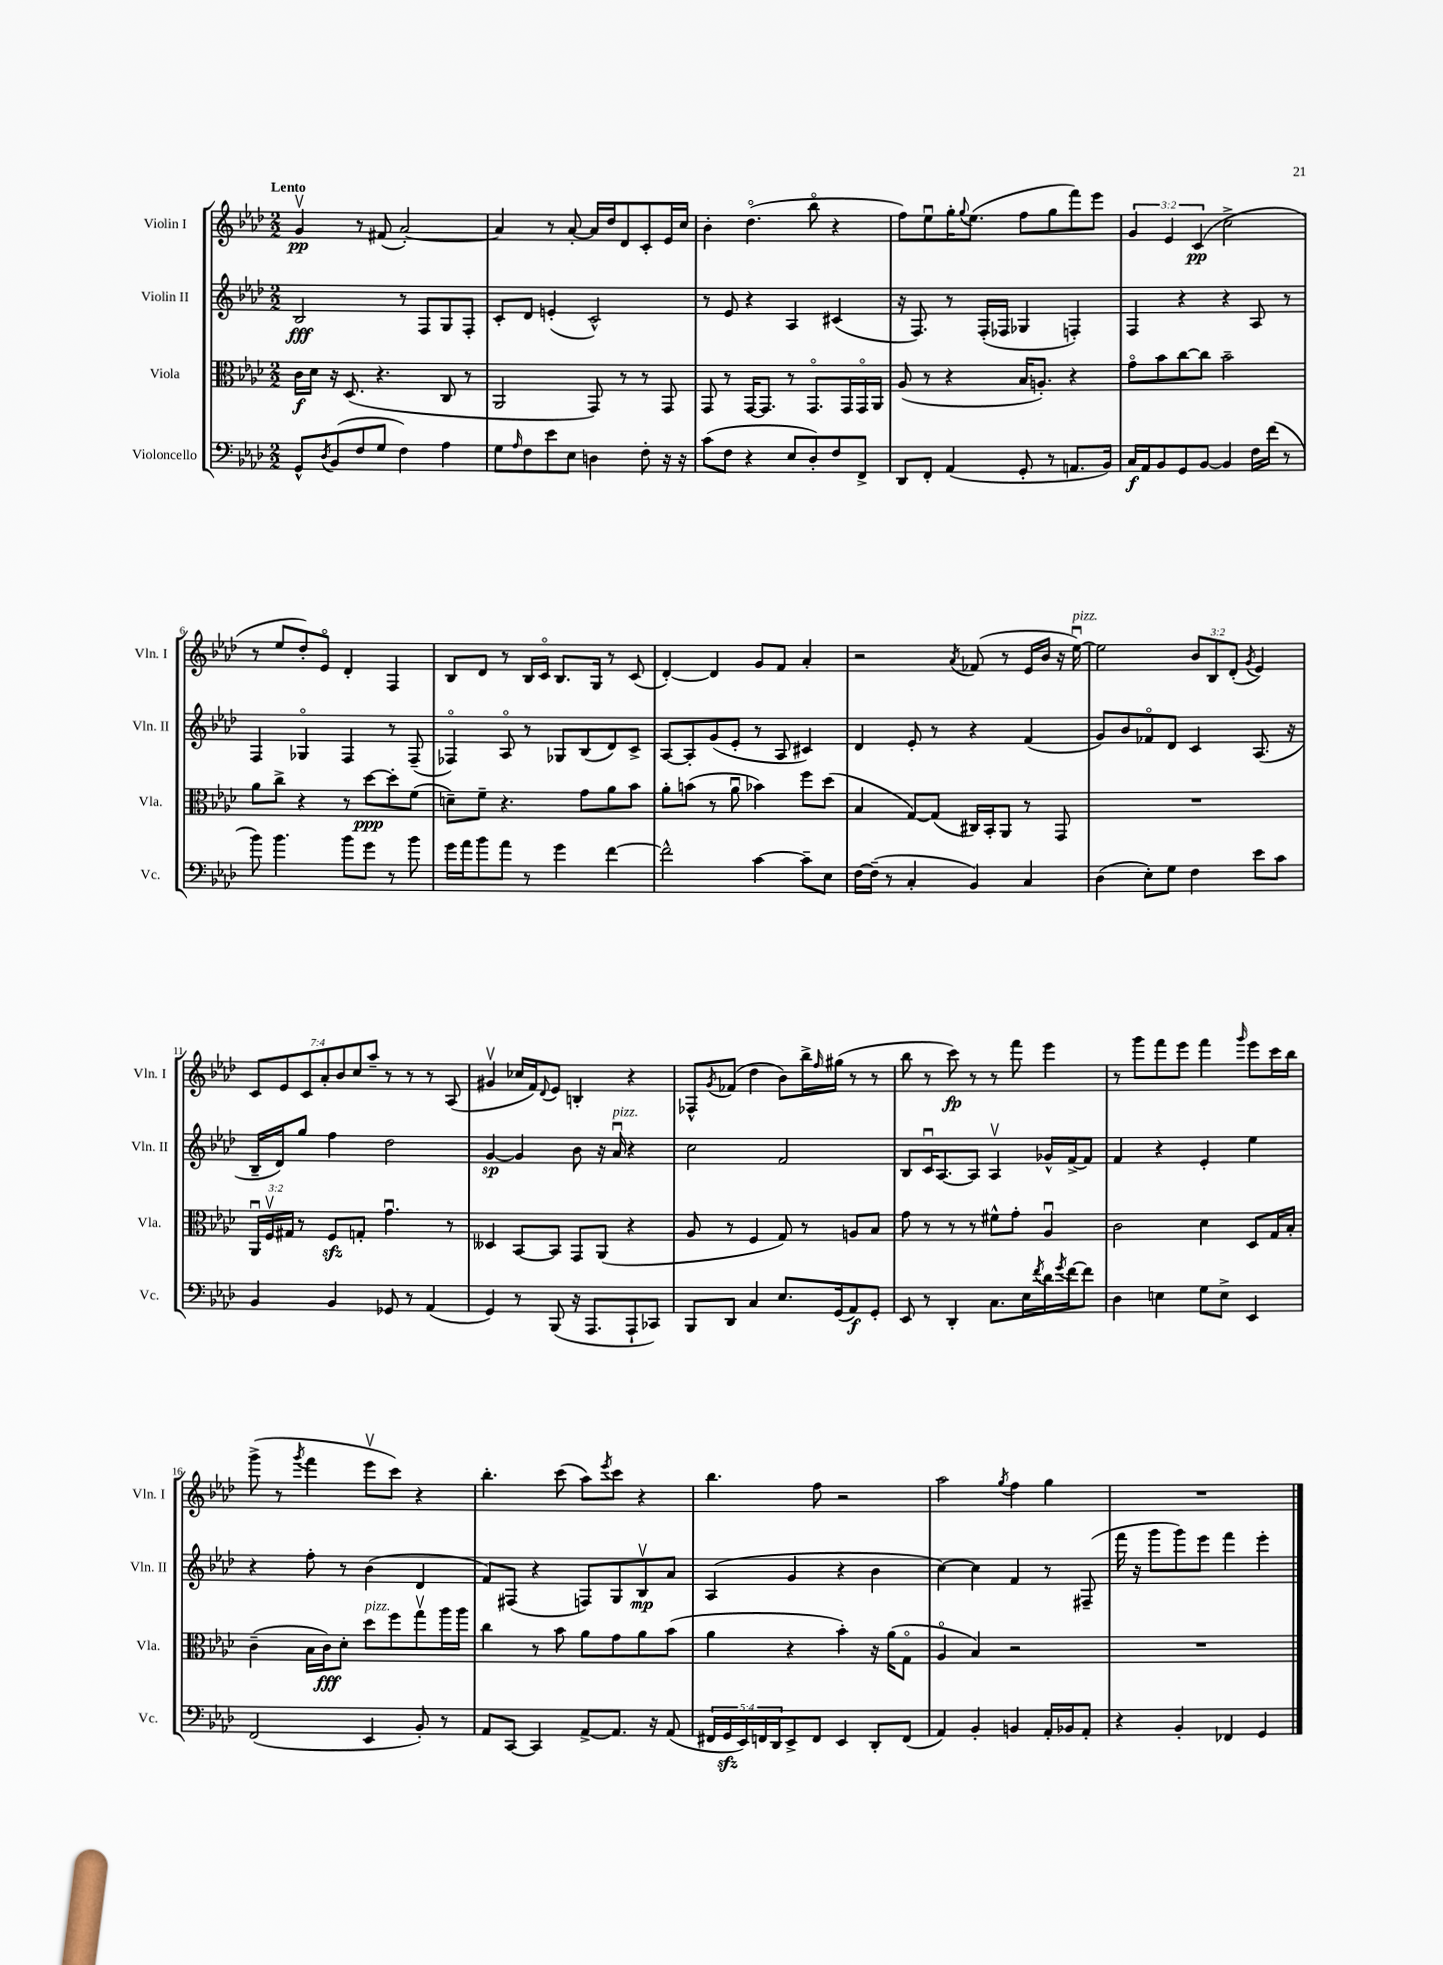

**kern	**dynam	**kern	**dynam	**kern	**dynam	**kern	**dynam
*part4	*part4	*part3	*part3	*part2	*part2	*part1	*part1
*staff4	*staff4	*staff3	*staff3	*staff2	*staff2	*staff1	*staff1
*I"Violoncello	*	*I"Viola	*	*I"Violin II	*	*I"Violin I	*
*I'Vc.	*	*I'Vla.	*	*I'Vln. II	*	*I'Vln. I	*
*clefF4	*	*clefC3	*	*clefG2	*	*clefG2	*
*k[b-e-a-d-]	*	*k[b-e-a-d-]	*	*k[b-e-a-d-]	*	*k[b-e-a-d-]	*
*M2/2	*	*M2/2	*	*M2/2	*	*M2/2	*
=1	=1	=1	=1	=1	=1	=1	=1
!	!	!	!	!	!	!LO:TX:a:B:t=Lento	!
8GG^^/L	.	16c\LL	f	2B-/	fff	4gv/	pp
.	.	16d-\JJ	.	.	.	.	.
8qD-/	.	.	.	.	.	.	.
(8BB-/	.	16r	.	.	.	.	.
.	.	(8.D-/	.	.	.	.	.
8F/	.	.	.	.	.	8r	.
8G/J	.	4.r	.	.	.	(8f#X/	.
4F\)	.	.	.	8r	.	[2a-'/)	.
.	.	.	.	8F/L	.	.	.
4A-\	.	8C/	.	8G/	.	.	.
.	.	8r	.	8F'/J	.	.	.
=2	=2	=2	=2	=2	=2	=2	=2
8G\L	.	2AA-/	.	8c'/L	.	4a-/]	.
16qqA-/	.	.	.	.	.	.	.
8F\	.	.	.	8d-/J	.	.	.
8e-\	.	.	.	(4en'/	.	8r	.
8E-\J	.	.	.	.	.	[8a-'/	.
4Dn\	.	8GG/)	.	2c^^/)	.	16a-/LL]	.
.	.	.	.	.	.	16dd-/J	.
.	.	8r	.	.	.	8d-/	.
8F'\	.	8r	.	.	.	8c'/	.
16r	.	8GG/	.	.	.	16e-/L	.
16r	.	.	.	.	.	16cc/JJ	.
=3	=3	=3	=3	=3	=3	=3	=3
(8c\L	.	8GG/	.	8r	.	4b-'\	.
8F\J	.	8r	.	8e-/	.	.	.
4r	.	[16GG/KL	.	4r	.	(4.dd-\	.
.	.	8.GG/J]	.	.	.	.	.
8E-/L	.	8r	.	4A-/	.	.	.
8D-'/)	.	8.GG/L	.	.	.	8bb-\	.
8F/	.	.	.	(4c#X/	.	4r	.
.	.	16GG/L	.	.	.	.	.
8FF^/J	.	16GG/	.	.	.	.	.
.	.	16AA-/JJ	.	.	.	.	.
=4	=4	=4	=4	=4	=4	=4	=4
8DD-/L	.	(8A-/	.	16r	.	8ff\L)	.
.	.	.	.	8.F/)	.	.	.
8FF'/J	.	8r	.	.	.	8ee-u\	.
(4AA-/	.	4r	.	8r	.	16gg'\K	.
.	.	.	.	.	.	8qqgg/	.
.	.	.	.	.	.	(8.ee-\J	.
.	.	.	.	(16F'/LL	.	.	.
.	.	.	.	16F-X/JJ	.	.	.
8GG'/	.	16B-/KL	.	4G-X/	.	8ff\L	.
.	.	8.An'/J)	.	.	.	.	.
8r	.	.	.	.	.	8gg\	.
8.AAn/L	.	4r	.	4Fn'/)	.	8fff\)	.
.	.	.	.	.	.	8eee-\J	.
16BB-/Jk)	.	.	.	.	.	.	.
=5	=5	=5	=5	=5	=5	=5	=5
16C/LL	f	8g\L	.	4F/	.	6g/	.
16AA-/J	.	.	.	.	.	.	.
8BB-/	.	8b-\	.	.	.	.	.
.	.	.	.	.	.	6e-/	.
8GG/	.	[8cc\	.	4r	.	.	.
.	.	.	.	.	.	(6c/	pp
[8BB-/J	.	8cc\J]	.	.	.	.	.
4BB-/]	.	2b-~\	.	4r	.	2cc^\	.
16F\LL	.	.	.	8A-/	.	.	.
(16f\JJ	.	.	.	.	.	.	.
8r	.	.	.	8r	.	.	.
!!LO:LB:g=z
=6	=6	=6	=6	=6	=6	=6	=6
8b-\)	.	8a-\L	.	4F/	.	8r	.
4.b-\	.	8cc^\J	.	.	.	8ee-/L	.
.	.	4r	.	4G-X/	.	8dd-'/)	.
.	.	.	.	.	.	8e-/J	.
8b-\L	.	8r	.	4F/	.	4d-'/	.
8g\J	.	[8dd-\L	ppp	.	.	.	.
8r	.	8dd-'\]	.	8r	.	4F/	.
8b-\	.	(8f\J	.	(8F~/	.	.	.
=7	=7	=7	=7	=7	=7	=7	=7
16g\LL	.	8dn~\L)	.	4F-X/)	.	8B-/L	.
16a-\J	.	.	.	.	.	.	.
8b-\	.	8f~\J	.	.	.	8d-/J	.
8a-\J	.	4.r	.	8A-/	.	8r	.
8r	.	.	.	8r	.	16B-/LL	.
.	.	.	.	.	.	16c/JJ	.
4g\	.	.	.	8G-X/L	.	8.B-/L	.
.	.	8g\L	.	(8B-/	.	.	.
.	.	.	.	.	.	16G/Jk	.
[4f\	.	8a-\	.	8d-/)	.	8r	.
.	.	8b-\J	.	8c^/J	.	(8c/	.
=8	=8	=8	=8	=8	=8	=8	=8
2f^^\]	.	8a-'\L	.	[8A-/L	.	[4d-'/)	.
.	.	(8bn\J	.	8A-'/]	.	.	.
.	.	8r	.	(8g/	.	4d-/]	.
.	.	8a-u\	.	8e-'/J	.	.	.
[4c\	.	4b-X\)	.	8r	.	8g/L	.
.	.	.	.	8A-/	.	8f/J	.
8c~\L]	.	8ff\L	.	4c#X/)	.	4a-'/	.
8E-\J	.	(8dd-\J	.	.	.	.	.
=9	=9	=9	=9	=9	=9	=9	=9
[16F\LL	.	4B-/	.	4d-/	.	2r	.
(16F~\JJ]	.	.	.	.	.	.	.
8r	.	.	.	.	.	.	.
4C'/	.	[8G/L)	.	8e-'/	.	.	.
.	.	(8G/J]	.	8r	.	.	.
.	.	.	.	.	.	8qa-/	.
4BB-/)	.	16C#X/LL)	.	4r	.	(8f-X/	.
.	.	16BB-'/J	.	.	.	.	.
.	.	8AA-/J	.	.	.	8r	.
4C/	.	8r	.	(4f/	.	16e-/LL	.
.	.	.	.	.	.	16b-/JJ	.
.	.	8GG/	.	.	.	16r	.
!	!	!	!	!	!	!LO:TX:a:i:t=pizz.	!
.	.	.	.	.	.	[16ee-u\)	.
=10	=10	=10	=10	=10	=10	=10	=10
(4D-\	.	1r	.	8g/L)	.	2ee-\]	.
.	.	.	.	8b-/	.	.	.
8E-'\L)	.	.	.	8f-X/	.	.	.
8G\J	.	.	.	8d-/J	.	.	.
4F\	.	.	.	4c/	.	12b-/L	.
.	.	.	.	.	.	12B-/	.
.	.	.	.	.	.	(12d-'/J	.
.	.	.	.	.	.	8qg/	.
8e-\L	.	.	.	(8.A-/	.	4e-/)	.
8c\J	.	.	.	.	.	.	.
.	.	.	.	16r	.	.	.
!!LO:LB:g=z
=11	=11	=11	=11	=11	=11	=11	=11
4BB-/	.	24AA-u/LL	.	16B-~/LL	.	14c/L	.
.	.	24Fv/	.	.	.	.	.
.	.	.	.	16d-/J)	.	.	.
.	.	.	.	.	.	14e-/	.
.	.	24G#X/JJ	.	.	.	.	.
.	.	8r	.	8gg/J	.	.	.
.	.	.	.	.	.	14c/	.
.	.	.	.	.	.	14a-'/	.
4BB-/	.	8Fzz/L	.	4ff\	.	.	.
.	.	.	.	.	.	14b-/	.
.	.	.	.	.	.	14cc/	.
.	.	8Gn'/J	.	.	.	.	.
.	.	.	.	.	.	14aa-~/J	.
8GG-X/	.	4.gu\	.	2dd-\	.	8r	.
8r	.	.	.	.	.	8r	.
(4AA-/	.	.	.	.	.	8r	.
.	.	8r	.	.	.	(8A-/	.
=12	=12	=12	=12	=12	=12	=12	=12
4GG/)	.	4D--X/	.	[4g/	sp	4g#Xv/	.
8r	.	[8BB-/L	.	4g/]	.	16cc-X/LL	.
.	.	.	.	.	.	16f/J)	.
.	.	.	.	.	.	8qqd-/	.
(8BBB-/	.	8BB-/J]	.	.	.	8e-/J	.
16r	.	8GG/L	.	8b-\	.	4Bn'/	.
8.AAA-/L	.	.	.	.	.	.	.
.	.	(8AA-/J	.	16r	.	.	.
!	!	!	!	!LO:TX:a:i:t=pizz.	!	!	!
.	.	.	.	16a-u/	.	.	.
8AAA-`/	.	4r	.	4r	.	4r	.
8CC-X/J)	.	.	.	.	.	.	.
=13	=13	=13	=13	=13	=13	=13	=13
8BBB-/L	.	8A-/	.	2cc\	.	8F-X^^/L	.
.	.	.	.	.	.	8qg/	.
8DD-/J	.	8r	.	.	.	(8f-X/J	.
4C/	.	4F/	.	.	.	4dd-\	.
8.E-/L	.	8G/)	.	2f/	.	8b-\L)	.
.	.	8r	.	.	.	16bb-^\L	.
.	.	.	.	.	.	16qqff/	.
(16GG/k	.	.	.	.	.	(16gg#X\JJ	.
8AA-/)	f	8An/L	.	.	.	8r	.
8GG'/J	.	8B-/J	.	.	.	8r	.
=14	=14	=14	=14	=14	=14	=14	=14
8EE-/	.	8g\	.	8B-/L	.	8bb-\	.
8r	.	8r	.	16cu/K	.	8r	.
.	.	.	.	[8.A-/	.	.	.
4DD-'/	.	8r	.	.	.	8ccc\)	fp
.	.	8r	.	8A-/J]	.	8r	.
8.C\L	.	8f#X^^\L	.	4A-v/	.	8r	.
.	.	8g'\J	.	.	.	8fff\	.
16E-\L	.	.	.	.	.	.	.
8qf/	.	.	.	.	.	.	.
16d-\	.	4A-u/	.	16g-X^^/LL	.	4eee-\	.
8qg/	.	.	.	.	.	.	.
[16f\J	.	.	.	[16f^/J	.	.	.
8f\J]	.	.	.	8f/J]	.	.	.
=15	=15	=15	=15	=15	=15	=15	=15
4D-\	.	2c\	.	4f/	.	8r	.
.	.	.	.	.	.	8ggg\L	.
4En\	.	.	.	4r	.	8fff\	.
.	.	.	.	.	.	8eee-\J	.
8G\L	.	4d-\	.	4e-'/	.	4fff\	.
8E^\J	.	.	.	.	.	.	.
.	.	.	.	.	.	16qqggg/	.
4EE-/	.	8D-/L	.	4ee-\	.	8eee-\L	.
.	.	16G/L	.	.	.	16ccc\L	.
.	.	16B-'/JJ	.	.	.	16bb-\JJ	.
!!LO:LB:g=z
=16	=16	=16	=16	=16	=16	=16	=16
(2FF/	.	(4c~\	.	4r	.	(8ggg^\	.
.	.	.	.	.	.	8r	.
.	.	.	.	.	.	8qggg/	.
.	.	16B-\LL	.	8ff'\	.	4fff\	.
.	.	16c\J)	fff	.	.	.	.
.	.	8d-'\J	.	8r	.	.	.
!	!	!LO:TX:a:i:t=pizz.	!	!	!	!	!
4EE-/	.	8dd-\L	.	(4b-\	.	8eee-v\L	.
.	.	8ff\	.	.	.	8ccc\J)	.
8BB-'/)	.	8ggv\	.	4d-/	.	4r	.
8r	.	16aa-\L	.	.	.	.	.
.	.	16aa-\JJ	.	.	.	.	.
=17	=17	=17	=17	=17	=17	=17	=17
8AA-/L	.	4cc\	.	8f/L)	.	4.bb-'\	.
[8CC/J	.	.	.	(8F#X/J	.	.	.
4CC/]	.	8r	.	4r	.	.	.
.	.	8b-\	.	.	.	(8ccc\	.
[8AA-^/L	.	8a-\L	.	8Fn/L)	.	8aa-\L)	.
.	.	.	.	.	.	8qeee-/	.
8.AA-/J]	.	8g\	.	8G/	.	8ccc\J	.
.	.	8a-\	.	8B-v/	mp	4r	.
16r	.	.	.	.	.	.	.
(8AA-/	.	(8b-\J	.	8a-/J	.	.	.
=18	=18	=18	=18	=18	=18	=18	=18
20FF#X/LL	.	4a-\	.	(4A-/	.	4.bb-\	.
20GGzz/	.	.	.	.	.	.	.
20EE-/)	.	.	.	.	.	.	.
20FFn/	.	.	.	.	.	.	.
20DD-/J	.	.	.	.	.	.	.
8EE-^/	.	4r	.	4g/	.	.	.
8FF/J	.	.	.	.	.	8ff\	.
4EE-/	.	4b-'\)	.	4r	.	2r	.
8DD-'/L	.	16r	.	4b-\	.	.	.
.	.	(16a-\KL	.	.	.	.	.
(8FF/J	.	8G\J	.	.	.	.	.
=19	=19	=19	=19	=19	=19	=19	=19
4AA-/)	.	4A-/	.	[4cc\)	.	2aa-\	.
4BB-'/	.	4B-/)	.	4cc\]	.	.	.
.	.	.	.	.	.	8qgg/	.
4BBn/	.	2r	.	4f/	.	4ff\	.
16AA-'/LL	.	.	.	8r	.	4gg\	.
16BB-X/J	.	.	.	.	.	.	.
8AA-'/J	.	.	.	(8F#X~/	.	.	.
=20	=20	=20	=20	=20	=20	=20	=20
4r	.	1r	.	16fff\	.	1r	.
.	.	.	.	16r	.	.	.
.	.	.	.	8ggg\L	.	.	.
4BB-'/	.	.	.	8ggg\)	.	.	.
.	.	.	.	8eee-\J	.	.	.
4FF-X/	.	.	.	4fff\	.	.	.
4GG/	.	.	.	4eee-'\	.	.	.
==	==	==	==	==	==	==	==
*-	*-	*-	*-	*-	*-	*-	*-
